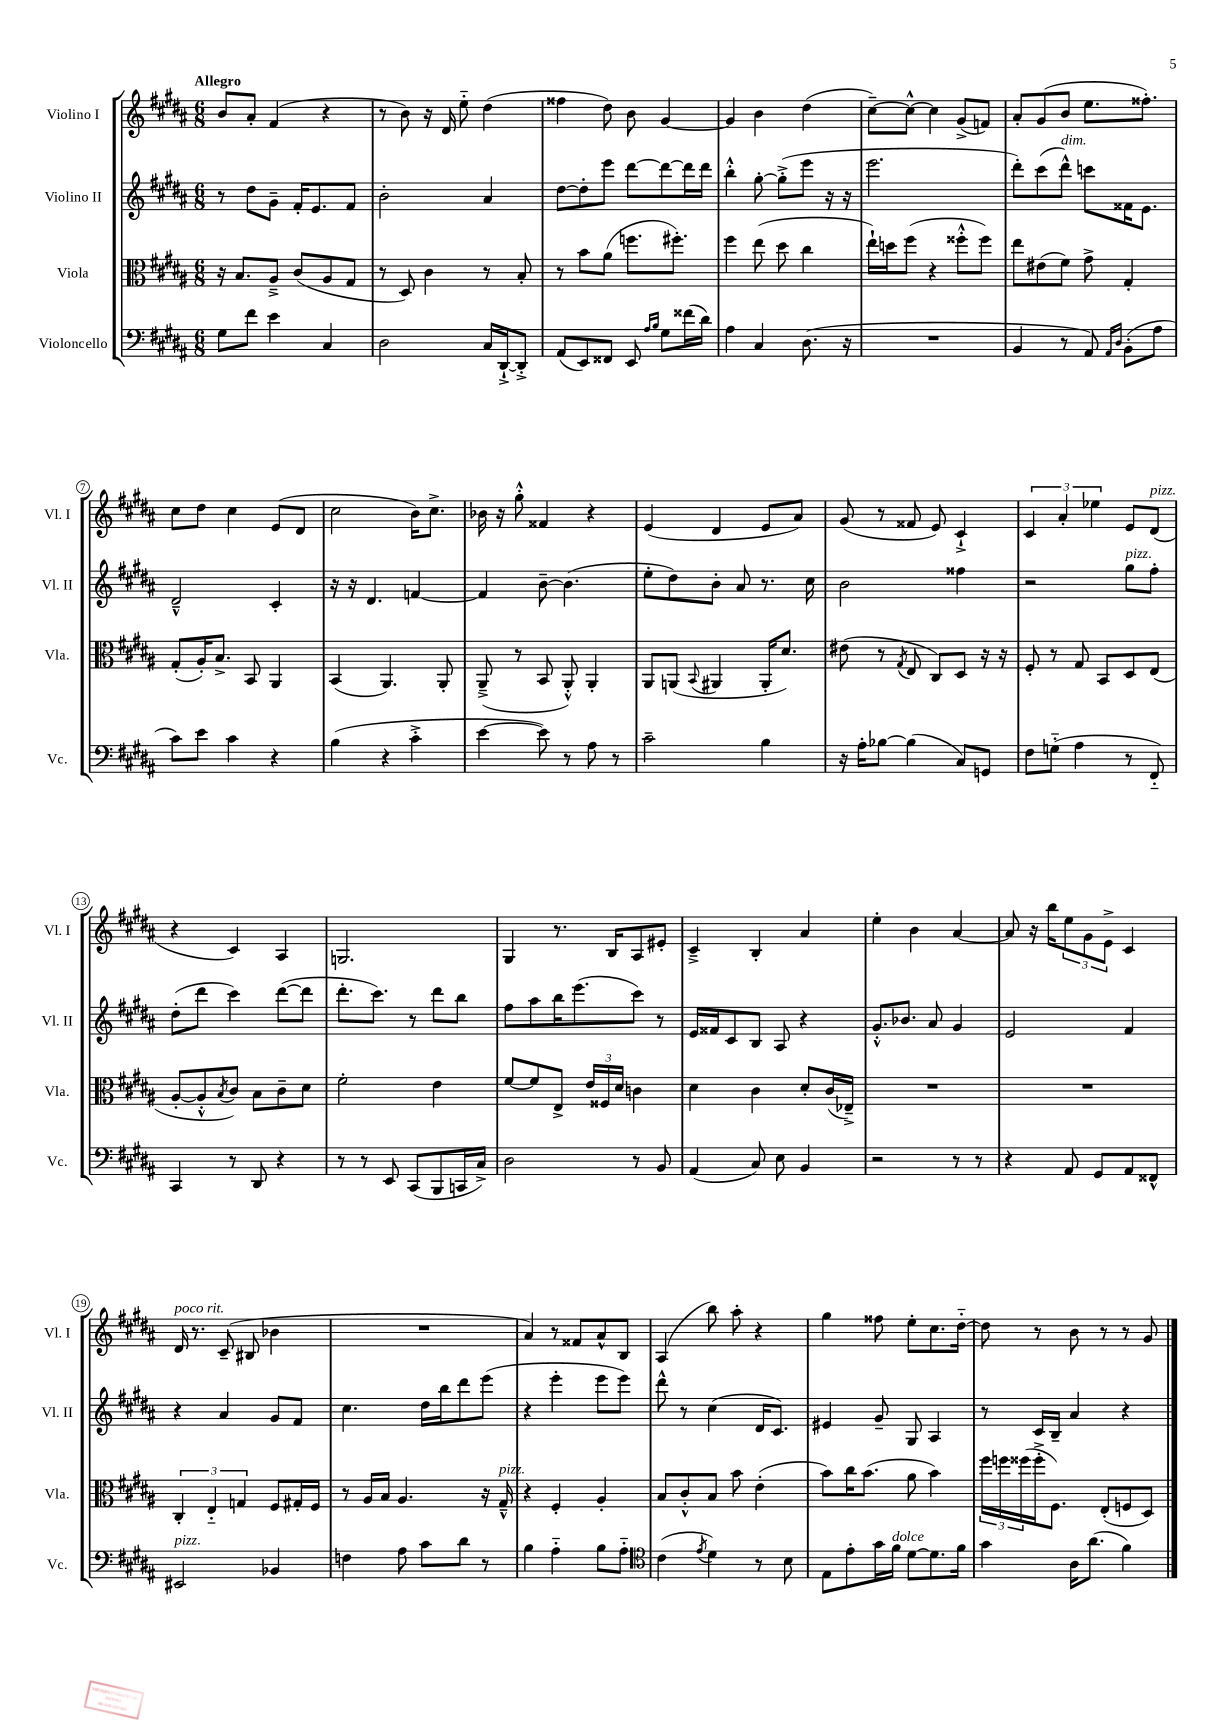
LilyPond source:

<<
\new StaffGroup <<
\new Staff = "s0" \with { instrumentName = "Violino I" shortInstrumentName = "Vl. I" } {
    \clef treble \key b \major \numericTimeSignature \time 6/8 \tempo "Allegro"
    b'8 ais'8-. fis'4( r4 |
    r8 b'8) r16 dis'16 e''8-_ dis''4( |
    fisis''4 dis''8) b'8 gis'4~ |
    gis'4 b'4 dis''4( |
    cis''8~--) cis''8~-^ cis''4 gis'8->( f'8) |
    ais'8-. gis'8( b'8 e''8. fisis''8.-.) |
    cis''8 dis''8 cis''4 e'8( dis'8 |
    cis''2 b'16) cis''8.-> |
    bes'16 r16 gis''8-.-^ fisis'4 r4 |
    e'4( dis'4 e'8 ais'8) |
    gis'8( r8 fisis'8 e'8) cis'4-!-> |
    \tuplet 3/2 { cis'4 ais'4-. ees''4 } e'8 dis'8^\markup { \italic "pizz." }( |
    r4 cis'4) ais4 |
    g2. |
    gis4 r8. b16 ais8 eis'8-. |
    cis'4---> b4-. ais'4 |
    e''4-. b'4 ais'4~ |
    ais'8 r16 b''16 \tuplet 3/2 { e''8 gis'8 e'8-> } cis'4 |
    dis'16^\markup { \italic "poco rit." } r8. cis'8--( bis8 bes'4 |
    R2. |
    ais'4) r8 fisis'8 ais'8-^ b8 |
    ais4( b''8) ais''8-. r4 |
    gis''4 fisis''8 e''8-. cis''8. dis''16~-_ |
    dis''8 r8 b'8 r8 r8 gis'8 \bar "|." |
}
\new Staff = "s1" \with { instrumentName = "Violino II" shortInstrumentName = "Vl. II" } {
    \clef treble \key b \major \numericTimeSignature \time 6/8
    r8 dis''8 gis'8-- fis'16-. e'8. fis'8 |
    b'2-. ais'4 |
    dis''8~ dis''8-. e'''8 dis'''8~ dis'''8~ dis'''16 dis'''16 |
    b''4-.-^ gis''8~-. gis''8-.->( e'''8 r16 r16 |
    e'''2. |
    dis'''8-.) cis'''8( dis'''8-^^\markup { \italic "dim." }) c'''8 fisis'16 e'8. |
    dis'2---^ cis'4-. |
    r16 r16 dis'4. f'4~ |
    f'4 b'8~-- b'4.( |
    e''8-. dis''8) b'8-. ais'8 r8. cis''16 |
    b'2 fisis''4 |
    r2 gis''8^\markup { \italic "pizz." } fis''8-. |
    dis''8-.( dis'''8 cis'''4) dis'''8~( dis'''8 |
    dis'''8.-. cis'''8.) r8 dis'''8 b''8 |
    fis''8 ais''8 b''16 e'''8.( cis'''8) r8 |
    e'16 fisis'16 cis'8 b8 ais8 r4 |
    gis'8.-.-^ bes'8. ais'8 gis'4 |
    e'2 fis'4 |
    r4 ais'4 gis'8 fis'8 |
    cis''4. dis''16 b''16 dis'''8 e'''8( |
    r4 e'''4-. e'''8 e'''8) |
    dis'''8-^ r8 cis''4( dis'16 cis'8.) |
    eis'4 gis'8-- gis8 ais4 |
    r8 cis'16 b16-- ais'4 r4 \bar "|." |
}
\new Staff = "s2" \with { instrumentName = "Viola" shortInstrumentName = "Vla." } {
    \clef alto \key b \major \numericTimeSignature \time 6/8
    r16 b8. ais8---> cis'8( ais8 gis8 |
    r8 dis8) cis'4 r8 b8-. |
    r8 b'8 ais'8( f''8. fis''8.-.) |
    fis''4 e''8( dis''8 cis''4 |
    e''16-!) d''16 fis''8( r4 fisis''8-.-^ fisis''8) |
    e''8 eis'8( fis'8) gis'8-> gis4-. |
    gis8-.( ais16-.) b8.-> b,8 ais,4 |
    b,4( ais,4.) ais,8-. |
    ais,8--->( r8 b,8 ais,8-.-^) ais,4-. |
    ais,8 a,8( \appoggiatura { b,8 } ais,4 ais,16-. dis'8.) |
    eis'8( r8 \acciaccatura { gis8 } e8 cis8) dis8 r16 r16 |
    fis8-. r8 gis8 b,8 dis8 e8( |
    ais8~-. ais8-.-^ \acciaccatura { b8 } cis'8) b8 cis'8-- dis'8 |
    fis'2-. e'4 |
    fis'8~ fis'8 e8-> \tuplet 3/2 { e'16 fisis16 dis'16 } c'4 |
    dis'4 cis'4 dis'8-. cis'16( ees16--->) |
    R2. |
    R2. |
    \tuplet 3/2 { cis4-. e4-_ g4 } fis8 gis16-. fis16 |
    r8 ais16 b16 ais4. r16 gis16---^^\markup { \italic "pizz." } |
    r4 fis4-. ais4-. |
    b8 cis'8-.-^ b8 b'8 e'4-.( |
    b'8) cis''16 b'8.( ais'8 b'4) |
    \tuplet 3/2 { fis''16 f''16 fisis''16( } fisis''16-.-> fis8.) e8-.( f8 dis8) \bar "|." |
}
\new Staff = "s3" \with { instrumentName = "Violoncello" shortInstrumentName = "Vc." } {
    \clef bass \key b \major \numericTimeSignature \time 6/8
    gis8 fis'8 e'4 cis4 |
    dis2 cis16 dis,16~-!-> dis,8-.-> |
    ais,8( e,8) fisis,8 e,8 \grace { ais16 b16 } gis8 fisis'16( dis'16) |
    ais4 cis4 dis8.( r16 |
    R2. |
    b,4 r8 ais,8) \grace { ais,16 dis16 } b,8-.( ais8 |
    cis'8) e'8 cis'4 r4 |
    b4( r4 cis'4-.-> |
    e'4~ e'8) r8 ais8 r8 |
    cis'2-- b4 |
    r16 ais16-. bes8~ bes4( cis8) g,8 |
    fis8 g8-_( ais4 r8 fis,8-_) |
    cis,4 r8 dis,8 r4 |
    r8 r8 e,8 cis,8( b,,8 c,16 cis16->) |
    dis2 r8 b,8 |
    ais,4( cis8) e8 b,4 |
    r2 r8 r8 |
    r4 ais,8 gis,8 ais,8 fisis,8-^ |
    eis,2^\markup { \italic "pizz." } bes,4 |
    f4 ais8 cis'8 dis'8 r8 |
    b4 ais4-_ b8 ais8-_ |
    \clef tenor cis'4( \acciaccatura { e'8 } dis'4) r8 b8 |
    e8 e'8-. gis'16 fis'16^\markup { \italic "dolce" } dis'8~ dis'8. fis'16 |
    gis'4 ais16 ais'8.( fis'4) \bar "|." |
}
>>
>>
\layout { \context { \Score \override BarNumber.stencil = #(make-stencil-circler 0.1 0.3 ly:text-interface::print) } }
